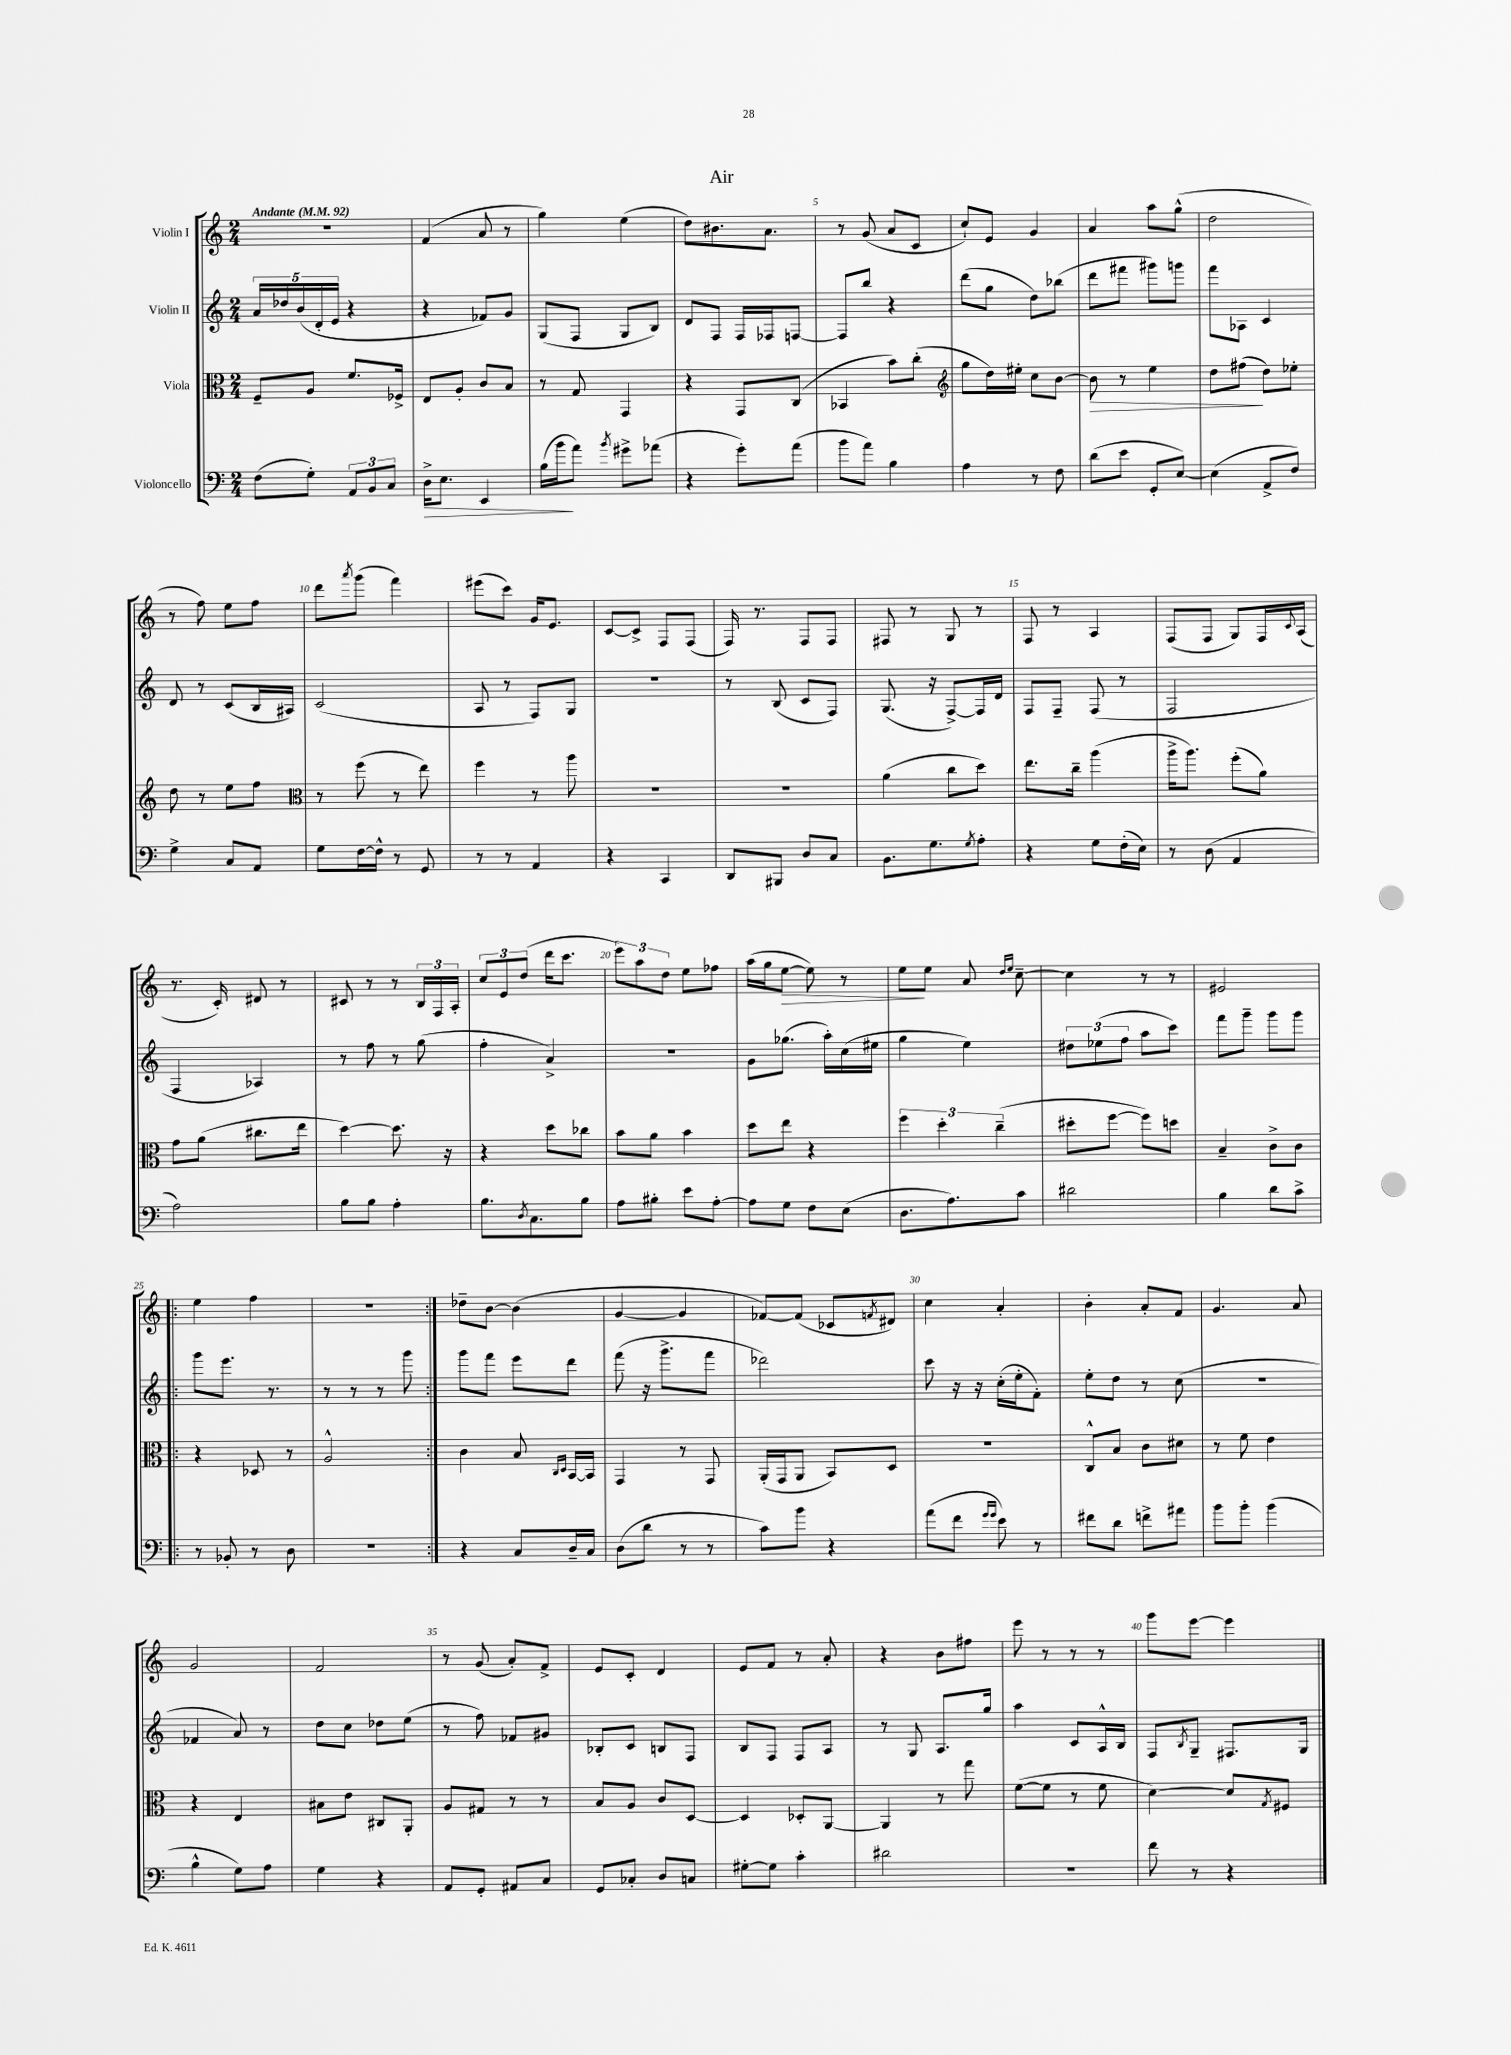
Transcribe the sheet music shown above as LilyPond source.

\header { title = "Air" }
<<
\new StaffGroup <<
\new Staff = "s0" \with { instrumentName = "Violin I" } {
    \clef treble \key c \major \numericTimeSignature \time 2/4 \tempo "Andante" 4 = 92
    R2 |
    f'4( a'8 r8 |
    g''4) e''4( |
    d''8) bis'8. a'8. |
    r8 g'8( a'8 c'8 |
    c''8-!) e'8 g'4 |
    a'4 a''8 g''8-^( |
    d''2 |
    r8 f''8) e''8 f''8 |
    d'''8 \acciaccatura { a'''8 } g'''8( f'''4) |
    eis'''8( c'''8) g'16 e'8. |
    c'8~ c'8-> f8 f8( |
    f16) r8. f8 f8 |
    fis8 r8 g8 r8 |
    f8 r8 a4 |
    f8( f8 g8) f16 \appoggiatura { c'8 } a16( |
    r8. c'16-.) dis'8 r8 |
    cis'8 r8 r8 \tuplet 3/2 { b16 f16 a16-. } |
    \tuplet 3/2 { c''8 e'8 d''8( } d'''16 c'''8. |
    \tuplet 3/2 { e'''8) a''8 d''8 } e''8 fes''8 |
    a''16( g''16 e''8~\> e''8) r8 |
    e''8\! e''8 a'8 \grace { d''16 e''16 } c''8~-- |
    c''4 r8 r8 |
    eis'2 |
    \repeat volta 2 { e''4 f''4 |
    R2 | }
    des''8-- b'8~ b'4( |
    g'4~ g'4 |
    fes'8~) fes'8( ces'8 \acciaccatura { f'8 } dis'8) |
    c''4 a'4-. |
    b'4-. a'8-. f'8 |
    g'4. a'8 |
    g'2 |
    f'2 |
    r8 g'8( a'8-.) f'8-> |
    e'8 c'8-. d'4 |
    e'8 f'8 r8 a'8-. |
    r4 b'8 fis''8 |
    e'''8 r8 r8 r8 |
    g'''8 e'''8~ e'''4 \bar "|." |
}
\new Staff = "s1" \with { instrumentName = "Violin II" } {
    \clef treble \key c \major \numericTimeSignature \time 2/4
    \tuplet 5/4 { a'16 des''16 b'16( d'16-. e'16 } r4 |
    r4 fes'8) g'8 |
    g8( f8 g8 b8) |
    d'8 f8 f16 fes16 f8~ |
    f8 b''8 r4 |
    d'''8( g''8 d''8) bes''8( |
    d'''8 fis'''8 gis'''8) g'''8 |
    f'''8 aes8 c'4 |
    d'8 r8 c'8( b16 ais16) |
    c'2( |
    a8 r8 f8) g8 |
    r2 |
    r8 b8( c'8 f8) |
    g8.( r16 f8~->) f16 d'16 |
    f8 f8-- f8( r8 |
    f2 |
    f4 aes4) |
    r8 f''8 r8 g''8( |
    f''4-. a'4->) |
    R2 |
    g'8 ges''8.( a''16-.) c''16( eis''16 |
    g''4 e''4) |
    \tuplet 3/2 { dis''8 ees''8( f''8 } a''8 c'''8) |
    f'''8 g'''8-- g'''8 g'''8 |
    \repeat volta 2 { g'''8 e'''8. r8. |
    r8 r8 r8 g'''8 | }
    g'''8 f'''8 e'''8 d'''8 |
    f'''8( r16 g'''8.-> f'''8 |
    des'''2) |
    c'''8 r16 r16 c''16-.( e''16-. f'8-.) |
    e''8-. d''8 r8 c''8( |
    R2 |
    fes'4 a'8) r8 |
    d''8 c''8 des''8 e''8( |
    r8 f''8) fes'8 gis'8 |
    bes8-. c'8 b8 f8 |
    b8 f8 f8 a8 |
    r8 g8 a8. g''16 |
    a''4 c'8 a16-^ b16 |
    f8 \acciaccatura { b8 } g8-- fis8. g16 \bar "|." |
}
\new Staff = "s2" \with { instrumentName = "Viola" } {
    \clef alto \key c \major \numericTimeSignature \time 2/4
    f8-- a8 f'8. fes16-> |
    e8 a8-. c'8 b8 |
    r8 g8 g,4 |
    r4 g,8 c8( |
    bes,4 b'8) c''8-.( |
    \clef treble g''8 d''16) eis''16-. c''8 b'8~ |
    b'8\> r8 e''4 |
    d''8 fis''8\!( d''8) ees''8-. |
    d''8 r8 e''8 f''8 |
    \clef alto r8 f''8( r8 e''8) |
    f''4 r8 a''8 |
    R2 |
    R2 |
    a'4( c''8 d''8) |
    e''8. c''16-- a''4( |
    a''16-> a''8.) f''8-.( a'8) |
    g'8 a'8( cis''8. e''16 |
    d''4~) d''8. r16 |
    r4 d''8 ces''8 |
    b'8 a'8 b'4 |
    d''8 e''8 r4 |
    \tuplet 3/2 { f''4 d''4-. c''4--( } |
    dis''8-. f''8~ f''8) d''8 |
    b4-- c'8-> c'8 |
    \repeat volta 2 { r4 des8 r8 |
    a2-^ | }
    c'4 b8 \grace { c16 d16 } b,16~ b,16 |
    g,4 r8 g,8 |
    a,16-.( g,16 a,8 b,8) d8 |
    r2 |
    c8-^ b8 c'8 dis'8 |
    r8 f'8 e'4 |
    r4 e4 |
    bis8 e'8 cis8 a,8-. |
    a8 gis8 r8 r8 |
    b8 a8 c'8 d8~ |
    d4 des8-. a,8~ |
    a,4 r8 g''8 |
    f'8~( f'8 r8 f'8 |
    d'4~) d'8 \acciaccatura { g8 } fis8 \bar "|." |
}
\new Staff = "s3" \with { instrumentName = "Violoncello" } {
    \clef bass \key c \major \numericTimeSignature \time 2/4
    f8( g8-.) \tuplet 3/2 { a,8 b,8 c8 } |
    d16->\> e8. e,4 |
    b16( b'16\! a'8) \acciaccatura { b'8 } gis'8-> aes'8( |
    r4 g'8-.) a'8( |
    b'8 a'8) b4 |
    a4 r8 f8 |
    d'8( e'8 g,8-. e8~) |
    e4( a,8-> f8) |
    g4-> c8 a,8 |
    g8 f16~ f16-^ r8 g,8 |
    r8 r8 a,4 |
    r4 c,4 |
    d,8 bis,,8 d8 c8 |
    b,8. g8. \acciaccatura { g8 } a8-. |
    r4 g8 f16-.( e16) |
    r8 d8( a,4 |
    a2) |
    b8 b8 a4-. |
    b8. \acciaccatura { d8 } c8. b8 |
    a8 bis8-. e'8 a8~-. |
    a8 g8 f8 e8( |
    d8. a8.) c'8 |
    dis'2 |
    b4 d'8 c'8-> |
    \repeat volta 2 { r8 bes,8-. r8 d8 |
    r2 | }
    r4 c8 d16-- c16 |
    d8( d'8 r8 r8 |
    c'8) b'8 r4 |
    a'8( f'8 \grace { g'16 g'16 } e'8) r8 |
    fis'8 d'8 f'8-> ais'8 |
    b'8 b'8-. b'4( |
    b4-^ g8) a8 |
    g4 r4 |
    a,8 g,8-. ais,8 c8 |
    g,8 ces8-. d8 c8 |
    gis8~-. gis8 c'4-. |
    dis'2 |
    R2 |
    f'8 r8 r4 \bar "|." |
}
>>
>>
\layout { \context { \Score \override BarNumber.break-visibility = ##(#f #t #t) barNumberVisibility = #(every-nth-bar-number-visible 5) } }
